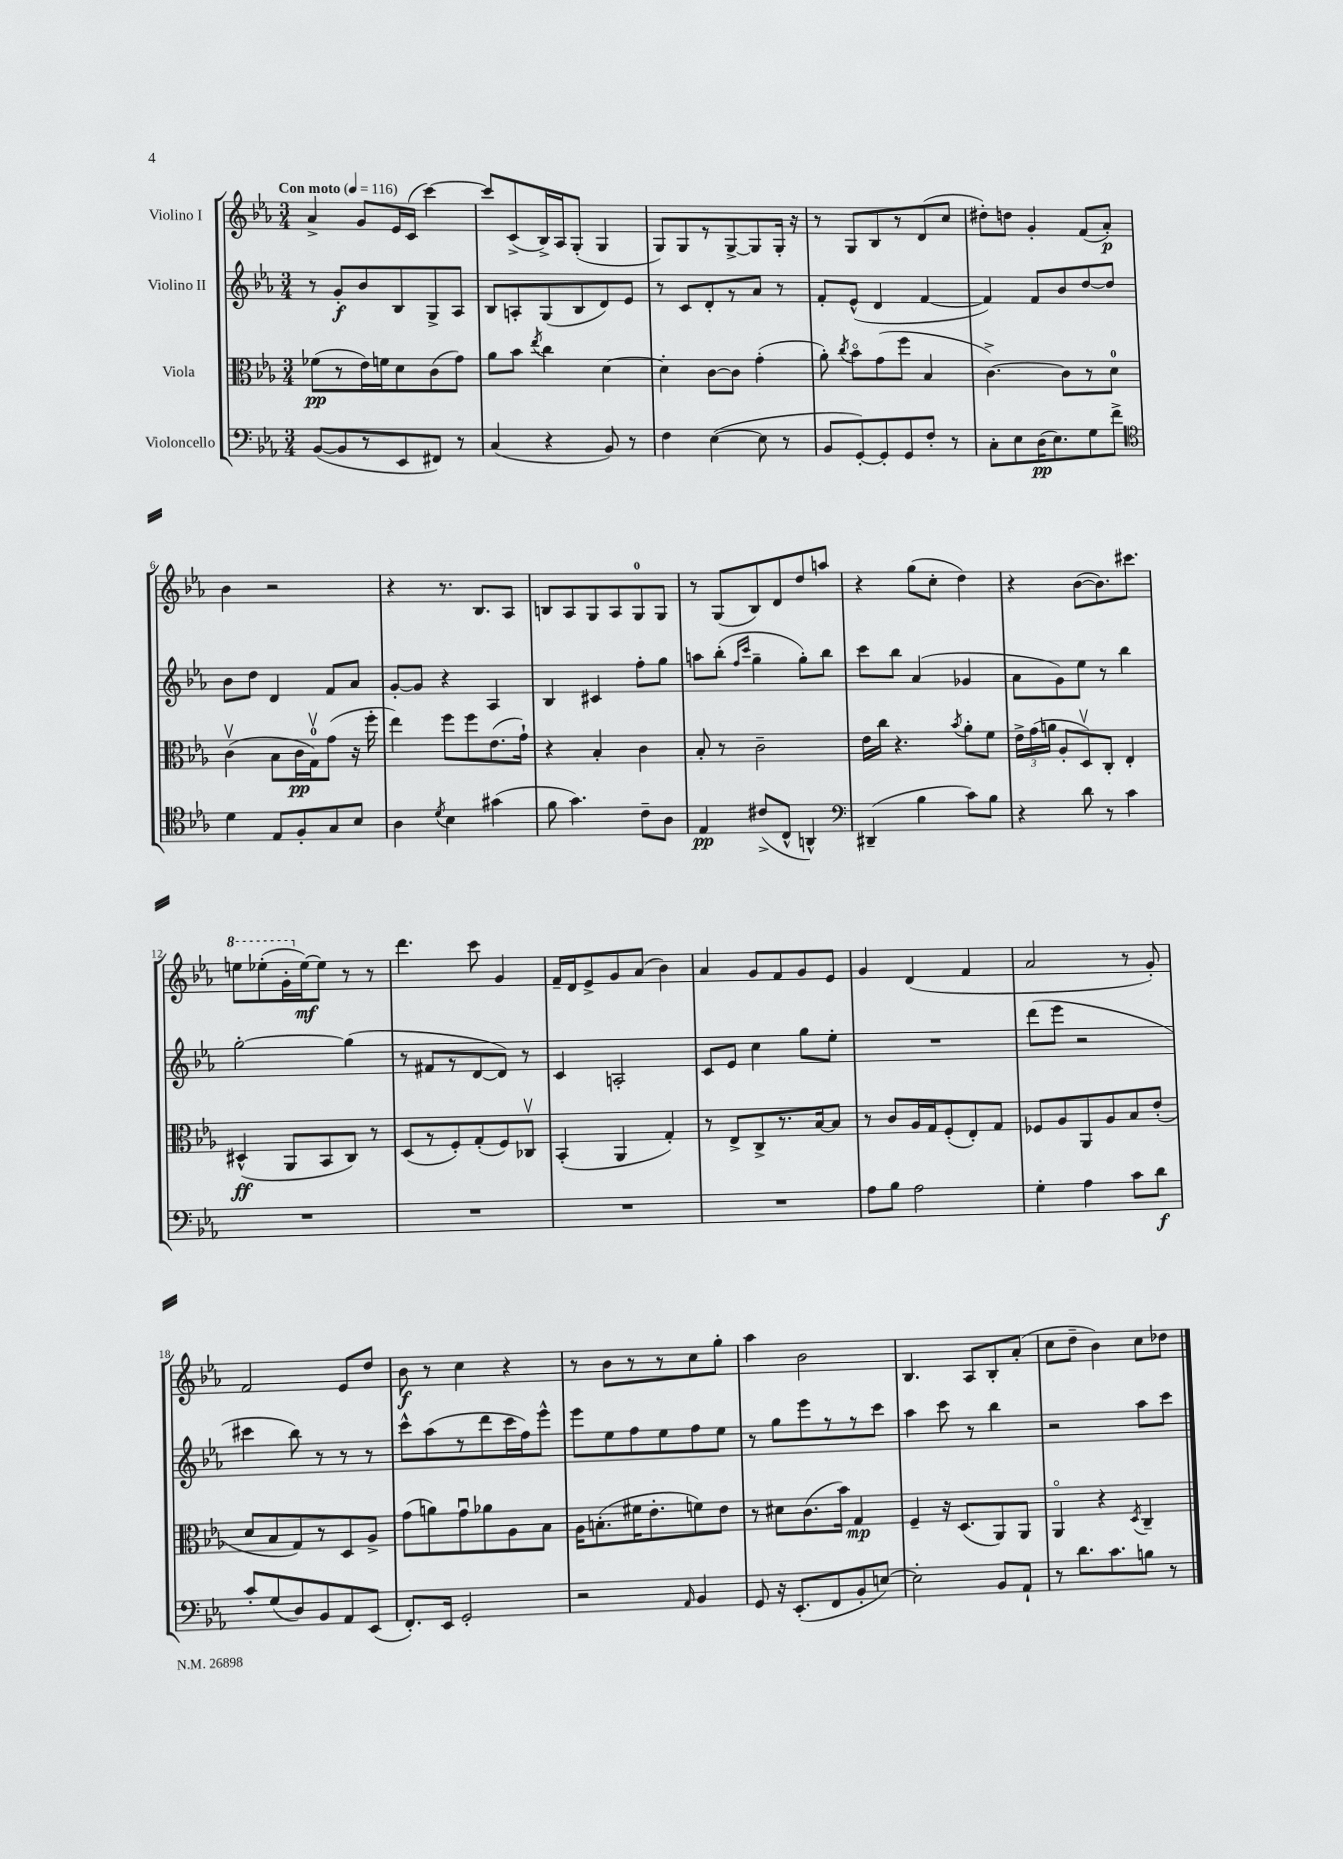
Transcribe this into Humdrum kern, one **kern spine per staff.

**kern	**dynam	**kern	**dynam	**kern	**dynam	**kern	**dynam
*part4	*part4	*part3	*part3	*part2	*part2	*part1	*part1
*staff4	*staff4	*staff3	*staff3	*staff2	*staff2	*staff1	*staff1
*I"Violoncello	*	*I"Viola	*	*I"Violino II	*	*I"Violino I	*
*clefF4	*	*clefC3	*	*clefG2	*	*clefG2	*
*k[b-e-a-]	*	*k[b-e-a-]	*	*k[b-e-a-]	*	*k[b-e-a-]	*
*M3/4	*	*M3/4	*	*M3/4	*	*M3/4	*
*MM116	*	*MM116	*	*MM116	*	*MM116	*
=1	=1	=1	=1	=1	=1	=1	=1
!	!	!	!	!	!	!LO:TX:a:B:t=Con moto	!
([8BB-/L	.	(8f-X\L	pp	8r	.	4a-^/	.
8BB-/]	.	8r	.	8g'/L	f	.	.
8r	.	16e-\L)	.	8b-/	.	8g/L	.
.	.	16fn\J	.	.	.	.	.
8EE-/	.	8d\	.	8B-/	.	16e-/L	.
.	.	.	.	.	.	(16c/JJ	.
8FF#X/J)	.	(8c\	.	8G^/	.	[4ccc\)	.
8r	.	8g\J)	.	8A-/J	.	.	.
=2	=2	=2	=2	=2	=2	=2	=2
(4C/	.	8a-\L	.	8B-/L	.	8ccc/L]	.
.	.	8b-\J	.	8An'/	.	(8c^/	.
.	.	8qee-/	.	.	.	.	.
4r	.	4cc\	.	(8G/	.	16B-^/L)	.
.	.	.	.	.	.	16A-/J	.
.	.	.	.	8B-/	.	(8G'/J	.
8BB-/)	.	[4d\	.	8d/)	.	4G/	.
8r	.	.	.	8e-/J	.	.	.
=3	=3	=3	=3	=3	=3	=3	=3
4F\	.	4d'\]	.	8r	.	8G/L)	.
.	.	.	.	8c/L	.	8G/	.
([4E-\	.	[8c\L	.	8d'/	.	8r	.
.	.	8c\J]	.	8r	.	[8G^/	.
8E-\]	.	(4g'\	.	8a-/J	.	8G/]	.
8r	.	.	.	8r	.	16G'/Jk	.
.	.	.	.	.	.	16r	.
=4	=4	=4	=4	=4	=4	=4	=4
8BB-/L	.	8a-'\)	.	8f'/L	.	8r	.
.	.	8qcc/	.	.	.	.	.
[8GG'/)	.	8b-\L	.	(8e-^^/J	.	8G/L	.
8GG'/]	.	(8g\	.	4d/	.	8B-/	.
8GG/	.	8ff\J	.	.	.	8r	.
8F'/J	.	4B-/	.	[4f/	.	(8d/	.
8r	.	.	.	.	.	8cc/J	.
=5	=5	=5	=5	=5	=5	=5	=5
8C'\L	.	[4.c^\)	.	4f/])	.	8dd#X'\L)	.
8E-\	.	.	.	.	.	8ddn\J	.
(16D\K	pp	.	.	8f/L	.	4g'/	.
8.E-\)	.	.	.	.	.	.	.
.	.	8c\L]	.	8b-/	.	.	.
8G\	.	8r	.	[8dd/	.	(8f/L	.
8f^\J	.	8d\J	.	8dd/J]	.	8a-'/J)	p
!!LO:LB:g=z
=6	=6	=6	=6	=6	=6	=6	=6
*clefC4	*	*	*	*	*	*	*
4d\	.	(4cv\	.	8b-\L	.	4b-\	.
.	.	.	.	8dd\J	.	.	.
8E-/L	.	8B-\L	.	4d/	.	2r	.
8F'/	.	16c\L	pp	.	.	.	.
.	.	16Gv\J)	.	.	.	.	.
8G/	.	(8g\J	.	8f/L	.	.	.
8B-/J	.	16r	.	8a-/J	.	.	.
.	.	16ff'\	.	.	.	.	.
=7	=7	=7	=7	=7	=7	=7	=7
4A-\	.	4ee-\)	.	[8g'/L	.	4r	.
.	.	.	.	8g/J]	.	.	.
8qd/	.	.	.	.	.	.	.
4B-\	.	8ff\L	.	4r	.	8.r	.
.	.	8ff\	.	.	.	.	.
.	.	.	.	.	.	8.B-/L	.
(4g#X\	.	(8.e-\	.	4A-/	.	.	.
.	.	.	.	.	.	8A-/J	.
.	.	16g`\Jk)	.	.	.	.	.
=8	=8	=8	=8	=8	=8	=8	=8
8f\	.	4r	.	4B-/	.	8Bn/L	.
4.g\)	.	.	.	.	.	8A-/	.
.	.	4B-'/	.	4c#X/	.	8G/	.
.	.	.	.	.	.	8A-/	.
8c~\L	.	4c\	.	8ff'\L	.	8G/	.
8A-\J	.	.	.	8gg\J	.	8G/J	.
=9	=9	=9	=9	=9	=9	=9	=9
4E-/	pp	8B-'/	.	8aan\L	.	8r	.
.	.	8r	.	(8bb-'\J	.	(8G/L	.
.	.	.	.	16qqff/LL	.	.	.
.	.	.	.	16qqccc/JJ	.	.	.
(8c#X^/L	.	2c~\	.	4gg~\	.	8B-/)	.
8C^^/J	.	.	.	.	.	8d/	.
4AAn^^/)	.	.	.	8gg'\L)	.	8dd/	.
.	.	.	.	8bb-\J	.	8aan/J	.
=10	=10	=10	=10	=10	=10	=10	=10
*clefF4	*	*	*	*	*	*	*
(4DD#X~/	.	16e-\LL	.	8ccc\L	.	4r	.
.	.	16cc\JJ	.	.	.	.	.
.	.	4.r	.	8bb-\J	.	.	.
4B-\	.	.	.	(4a-/	.	(8gg\L	.
.	.	.	.	.	.	8cc'\J	.
.	.	8qb-/	.	.	.	.	.
8c\L)	.	8a-'\L	.	4g-X/	.	4dd\)	.
8B-\J	.	8f\J	.	.	.	.	.
=11	=11	=11	=11	=11	=11	=11	=11
4r	.	24e-^\LL	.	8a-\L	.	4r	.
.	.	(24g\	.	.	.	.	.
.	.	24an\JJ	.	.	.	.	.
.	.	8A-'/L	.	8g\)	.	.	.
8d\	.	8Dv/)	.	8ee-\J	.	([8b-\L	.
8r	.	8C'/J	.	8r	.	8.b-\])	.
4c\	.	4E-'/	.	4bb-\	.	.	.
.	.	.	.	.	.	8.ccc#X\J	.
!!LO:LB:g=z
=12	=12	=12	=12	=12	=12	=12	=12
*	*	*	*	*	*	*8va	*
2.r	.	(4D#X^^/	ff	[2gg'\	.	8eeen\L	.
.	.	.	.	.	.	(8eee-X'\	.
.	.	8AA-/L	.	.	.	16gg'\L	.
*	*	*	*	*	*	*X8va	*
.	.	.	.	.	.	[16ee-\J)	mf
.	.	8BB-/	.	.	.	8ee-\J]	.
.	.	8C/J)	.	(4gg\]	.	8r	.
.	.	8r	.	.	.	8r	.
=13	=13	=13	=13	=13	=13	=13	=13
2.r	.	(8D/L	.	8r	.	4.ddd\	.
.	.	8r	.	8f#X/L	.	.	.
.	.	8F'/)	.	8r	.	.	.
.	.	(8G'/	.	[8d/	.	8ccc\	.
.	.	8F/)	.	8d/J])	.	4g/	.
.	.	8C-Xv/J	.	8r	.	.	.
=14	=14	=14	=14	=14	=14	=14	=14
2.r	.	(4BB-'/	.	4c/	.	16f~/LL	.
.	.	.	.	.	.	16d/J	.
.	.	.	.	.	.	8e-^/	.
.	.	4AA-/	.	2An'/	.	8g/	.
.	.	.	.	.	.	(8a-/J	.
.	.	4G'/)	.	.	.	4b-\)	.
=15	=15	=15	=15	=15	=15	=15	=15
2.r	.	8r	.	8c/L	.	4a-/	.
.	.	8E-^/L	.	8e-/J	.	.	.
.	.	8C^/	.	4cc\	.	8g/L	.
.	.	8.r	.	.	.	8f/	.
.	.	.	.	8gg\L	.	8g/	.
.	.	[16B-/k	.	.	.	.	.
.	.	8B-/J]	.	8ee-'\J	.	8e-/J	.
=16	=16	=16	=16	=16	=16	=16	=16
8A-\L	.	8r	.	2.r	.	4g/	.
8B-\J	.	8c/L	.	.	.	.	.
2A-\	.	16A-/L	.	.	.	(4d/	.
.	.	16G/J	.	.	.	.	.
.	.	(8F'/	.	.	.	.	.
.	.	8E-'/)	.	.	.	4f/	.
.	.	8G/J	.	.	.	.	.
=17	=17	=17	=17	=17	=17	=17	=17
4G'\	.	8F-X/L	.	(8ddd\L	.	2a-/	.
.	.	8A-/	.	8eee-\J	.	.	.
4A-\	.	8AA-/	.	2r	.	.	.
.	.	8A-/	.	.	.	.	.
8c\L	.	8B-/	.	.	.	8r	.
8d\J	f	(8e-'/J	.	.	.	8g'/)	.
!!LO:LB:g=z
=18	=18	=18	=18	=18	=18	=18	=18
8c'/L	.	8d/L	.	4ccc#X\	.	2f/	.
(8G/	.	8B-/	.	.	.	.	.
8D/)	.	8G/)	.	8bb-\)	.	.	.
8BB-/	.	8r	.	8r	.	.	.
8AA-/	.	8D/	.	8r	.	8e-/L	.
(8EE-/J	.	8A-^/J	.	8r	.	8dd/J	.
=19	=19	=19	=19	=19	=19	=19	=19
8.FF'/L)	.	(8g\L	.	8ccc^^\L	.	8b-\	f
.	.	8an\)	.	(8aa-\	.	8r	.
16EE-/Jk	.	.	.	.	.	.	.
2GG'/	.	8gu\	.	8r	.	4cc\	.
.	.	8a-X\	.	8ddd\	.	.	.
.	.	8A-\	.	16ccc\L	.	4r	.
.	.	.	.	16ff\J)	.	.	.
.	.	8B-\J	.	8eee-^^\J	.	.	.
=20	=20	=20	=20	=20	=20	=20	=20
2r	.	16A-\KL	.	8eee-\L	.	8r	.
.	.	(8.Bn'\	.	.	.	.	.
.	.	.	.	8ee-\	.	8b-\L	.
.	.	16f#X\K	.	8ff\	.	8r	.
.	.	8.e-'\	.	.	.	.	.
.	.	.	.	8ee-\	.	8r	.
16qqAA-/	.	.	.	.	.	.	.
4BB-/	.	8fn\)	.	8ff\	.	8cc\	.
.	.	8e-\J	.	8ee-\J	.	8gg'\J	.
=21	=21	=21	=21	=21	=21	=21	=21
8GG/	.	8r	.	8r	.	4aa-\	.
16r	.	8d#X\L	.	8gg\L	.	.	.
(8.EE-'/L	.	.	.	.	.	.	.
.	.	(8.c\	.	8eee-\	.	2b-\	.
8FF/	.	.	.	8r	.	.	.
.	.	16b-\Jk)	.	.	.	.	.
8BB-'/	.	4G/	mp	8r	.	.	.
[8En/J)	.	.	.	8ccc\J	.	.	.
=22	=22	=22	=22	=22	=22	=22	=22
2E'\]	.	4F~/	.	4aa-\	.	4.B-/	.
.	.	16r	.	8ccc\	.	.	.
.	.	(8.D/L	.	.	.	.	.
.	.	.	.	8r	.	8A-/L	.
8BB-/L	.	8AA-/)	.	4bb-\	.	8B-'/	.
8AA-`/J	.	8AA-/J	.	.	.	(8a-'/J	.
=23	=23	=23	=23	=23	=23	=23	=23
8r	.	4AA-/	.	2r	.	8cc\L	.
8.d\L	.	.	.	.	.	8dd~\J	.
.	.	4r	.	.	.	4b-\)	.
8.c\	.	.	.	.	.	.	.
.	.	8qD/	.	.	.	.	.
8Bn\J	.	4C~/	.	8aa-\L	.	8cc\L	.
8r	.	.	.	8ccc\J	.	8dd-X\J	.
==	==	==	==	==	==	==	==
*-	*-	*-	*-	*-	*-	*-	*-
